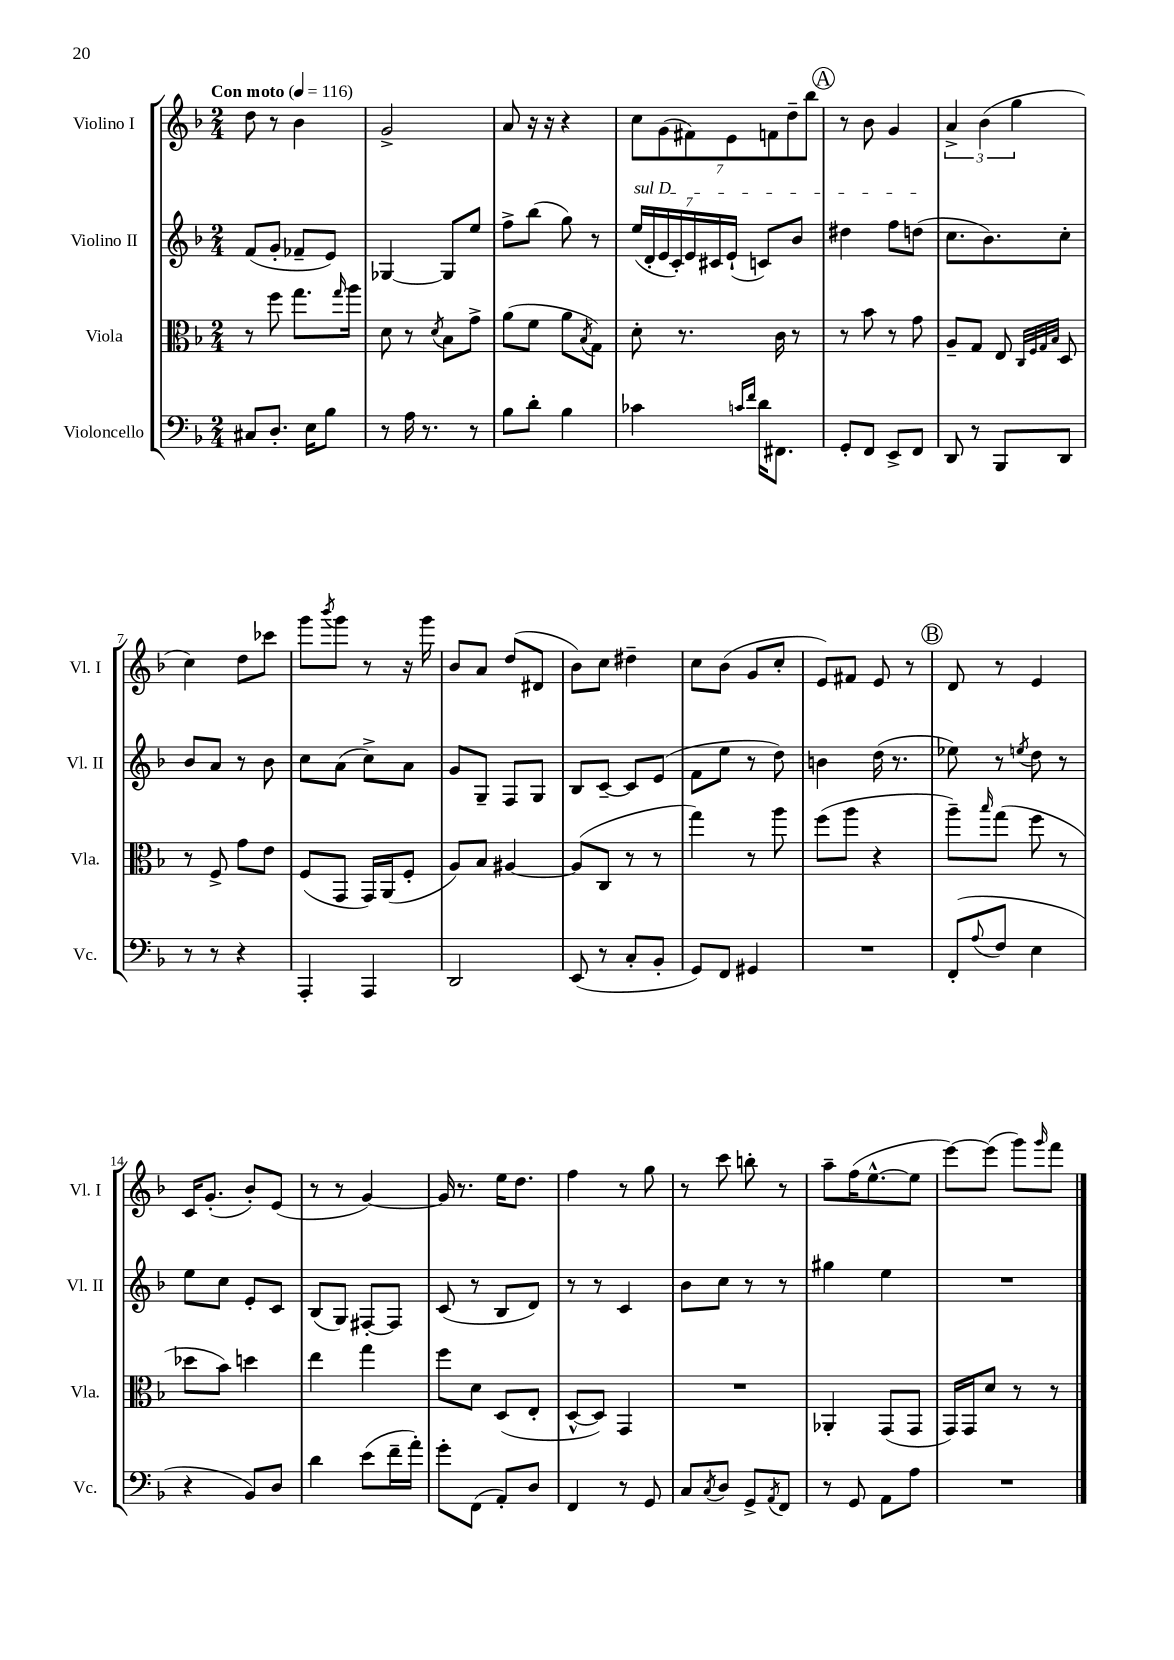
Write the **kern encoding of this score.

**kern	**kern	**kern	**kern
*staff4	*staff3	*staff2	*staff1
*clefF4	*clefC3	*clefG2	*clefG2
*k[b-]	*k[b-]	*k[b-]	*k[b-]
*M2/4	*M2/4	*M2/4	*M2/4
*MM116	*MM116	*MM116	*MM116
8C#/L	8r	(8f/L	8dd\
8.D'/J	8ff\	8g'/J	8r
.	8.gg\L	8f-~/L	4b-\
16E\LK	.	.	.
8B-\J	.	8e/J)	.
.	16qqgg/	.	.
.	16aa\Jk	.	.
=	=	=	=
8r	8d\	[4G-/	2g^/
16A\	8r	.	.
8.r	.	.	.
.	8qd/	.	.
.	8B-\L	8G-/]L	.
8r	8g^\J	8ee/J	.
=	=	=	=
8B-\L	(8a\L	8ff^\L	8a/
8d'\J	8f\J	(8bb-\J	16r
.	.	.	16r
4B-\	8a\L	8gg\)	4r
.	8qB-/	.	.
.	8G\J)	8r	.
=	=	=	=
4c-\	8d'\	(28ee/LL	14cc\L
.	.	28d'/	.
.	.	28e/	(14g\
.	.	28c'/)	.
.	8.r	.	.
.	.	28e/	14f#\)
.	.	28c#/	.
.	.	(28e`/JJ	14e\
16qqc/LL	.	.	.
16qqf/JJ	.	.	.
16d\LK	.	8c/L)	.
.	.	.	14f\
8.FF#\J	16c\	.	.
.	.	.	14dd~\
.	8r	8b-/J	.
.	.	.	14bb-\J
=	=	=	=
8GG'/L	8r	4dd#\	8r
8FF/J	8b-\	.	8b-\
8EE^/L	8r	8ff\L	4g/
8FF/J	8g\	(8dd\J	.
=	=	=	=
8DD/	8A~/L	8.cc\L	6a^/
8r	8G/J	.	.
.	.	.	(6b-\
.	.	8.b-\)	.
8BBB-/L	8E/	.	.
.	.	.	6gg\
.	32qqC/LLL	.	.
.	32qqF/	.	.
.	32qqG/	.	.
.	32qqB-/JJJ	.	.
8DD/J	8D/	8cc'\J	.
=	=	=	=
8r	8r	8b-/L	4cc\)
8r	8F^/	8a/J	.
4r	8g\L	8r	8dd\L
.	8e\J	8b-\	8ccc-\J
=	=	=	=
4AAA'/	(8F/L	8cc\L	8ggg\L
.	.	.	8qbbb-/
.	8GG/J	(8a\J	8ggg\J
4AAA/	16GG/LL)	8cc^\L)	8r
.	(16AA/J	.	.
.	8F'/J	8a\J	16r
.	.	.	16ggg\
=	=	=	=
2DD/	8A/L)	8g/L	8b-/L
.	8B-/J	8G~/J	8a/J
.	[4A#/	8F/L	(8dd/L
.	.	8G/J	8d#/J
=	=	=	=
(8EE/	(8A#/]L	8B-/L	8b-\L)
8r	8C/J	[8c~/J	8cc\J
8C'/L	8r	8c/]L	4dd#~\
8BB-'/J	8r	(8e/J	.
=	=	=	=
8GG/L)	4gg\)	8f\L	8cc\L
8FF/J	.	8ee\J	(8b-\J
4GG#/	8r	8r	8g/L
.	8aa\	8dd\)	8cc'/J
=	=	=	=
2r	(8ff\L	4b\	8e/L)
.	8aa\J	.	8f#/J
.	4r	(16dd\	8e/
.	.	8.r	.
.	.	.	8r
=	=	=	=
(8FF'/L	8aa~\L)	8ee-\)	8d/
8qqA/	16qqbb-/	.	.
8F/J	(8gg\J	8r	8r
.	.	8qee/	.
4E\	8ff\	8dd\	4e/
.	8r	8r	.
=	=	=	=
4r	8dd-\L	8ee\L	16c/LK
.	.	.	(8.g'/J
.	8b-\J)	8cc\J	.
8BB-/L)	4dd\	8e'/L	8b-'/L)
8D/J	.	8c/J	(8e/J
=	=	=	=
4d\	4ee\	(8B-/L	8r
.	.	8G/J)	8r
(8e\L	4gg\	[8F#'/L	[4g/)
16f~\L	.	8F#/]J	.
16a'\JJ)	.	.	.
=	=	=	=
8g'\L	8ff\L	(8c/	16g/]
.	.	.	8.r
(8FF\J	8d\J	8r	.
8AA'/L)	(8D/L	8B-/L	16ee\LK
.	.	.	8.dd\J
8D/J	8E'/J	8d/J)	.
=	=	=	=
4FF/	[8D^^/L	8r	4ff\
.	8D/]J)	8r	.
8r	4GG/	4c/	8r
8GG/	.	.	8gg\
=	=	=	=
8C/L	2r	8b-\L	8r
8qC/	.	.	.
8D/J	.	8cc\J	8ccc\
8GG^/L	.	8r	8bb'\
8qAA/	.	.	.
8FF/J	.	8r	8r
=	=	=	=
8r	4AA-'/	4gg#\	8aa~\L
8GG/	.	.	(16ff\K
.	.	.	[8.ee^^\
8AA\L	(8GG/L	4ee\	.
8A\J	8GG/J	.	8ee\]J
=	=	=	=
2r	16GG/LL)	2r	[8eee\L)
.	16GG/J	.	.
.	8d/J	.	(8eee\]J
.	8r	.	8ggg\L)
.	.	.	16qqggg/
.	8r	.	8fff\J
==	==	==	==
*-	*-	*-	*-
